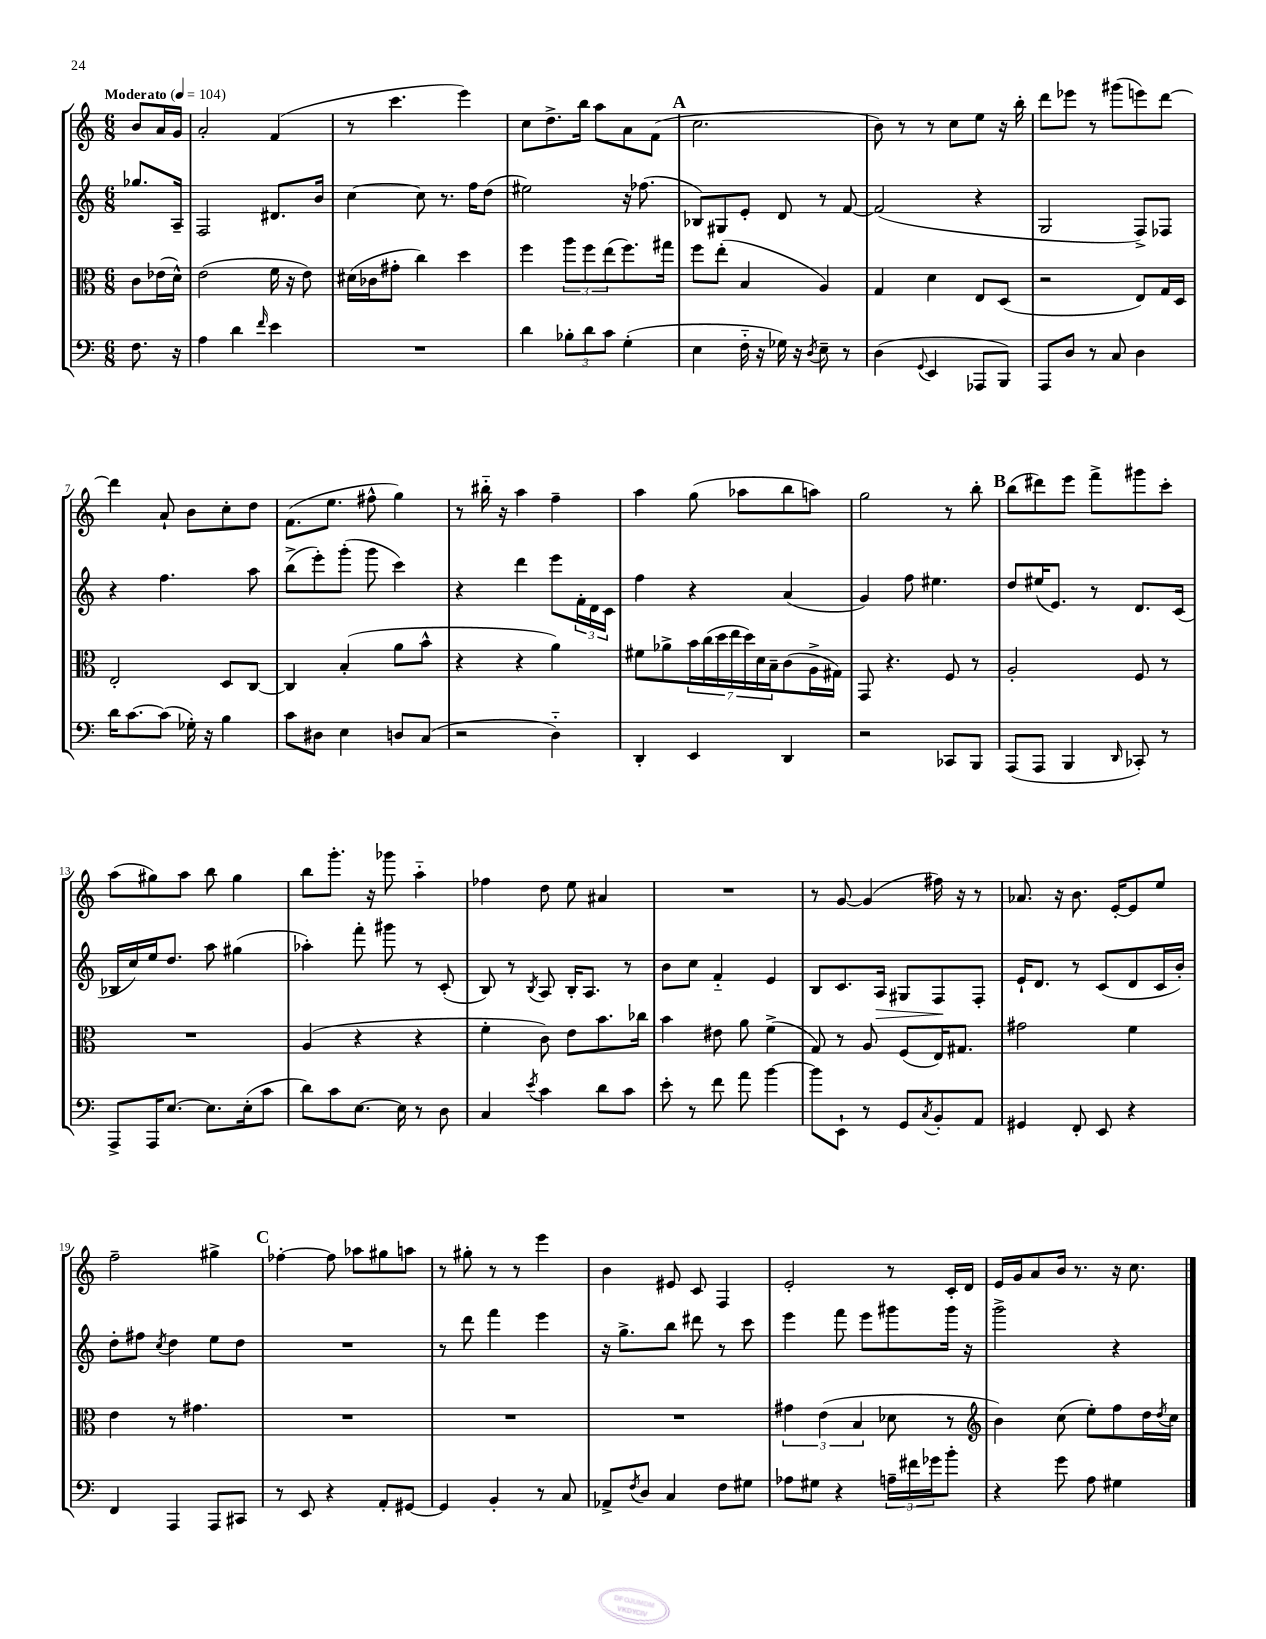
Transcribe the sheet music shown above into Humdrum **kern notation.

**kern	**kern	**kern	**kern
*staff4	*staff3	*staff2	*staff1
*clefF4	*clefC3	*clefG2	*clefG2
*k[]	*k[]	*k[]	*k[]
*M6/8	*M6/8	*M6/8	*M6/8
*MM104	*MM104	*MM104	*MM104
8.F	8c	8.gg-	8b
.	(16e-	.	16a
16r	16d^^)	16A~	16g
=	=	=	=
4A	(2e	2F	2a'
4d	.	.	.
16qqf	.	.	.
4e	16f	8.d#	(4f
.	16r	.	.
.	8e)	.	.
.	.	16b	.
=	=	=	=
2.r	(16d#	[4cc	8r
.	16c-	.	.
.	8g#'	.	4.ccc
.	4cc)	8cc]	.
.	.	8.r	.
.	4dd	.	4eee)
.	.	16ff	.
.	.	(8dd	.
=	=	=	=
4d	4ff	2ee#)	8cc
.	.	.	8.dd^
12B-'	12aa	.	.
.	.	.	16bb
12d	12ff	.	.
.	.	.	8aa
12c	(12ee	.	.
(4G'	8.ff)	16r	8a
.	.	(8.ff-	.
.	.	.	(8f
.	16gg#	.	.
=	=	=	=
4E	8ff	8B-)	2.cc
.	(8ee'	8G#	.
16F'~	4B	8e'	.
16r	.	.	.
16G-)	.	8d	.
16r	.	.	.
8qD	.	.	.
8E~	4A)	8r	.
8r	.	[8f	.
=	=	=	=
(4D	4G	(2f]	8b)
.	.	.	8r
8qqGG	.	.	.
4EE	4d	.	8r
.	.	.	8cc
8AAA-	8E	4r	8ee
8BBB)	(8D	.	16r
.	.	.	16bb'
=	=	=	=
8AAA	2r	2G	8ddd
8D	.	.	8eee-
8r	.	.	8r
8C	.	.	(8ggg#
4D	8E)	8F^)	8eee)
.	16G	8F-	[8ddd
.	16D	.	.
=	=	=	=
16d	2E'	4r	4ddd]
[8.c	.	.	.
(8c]	.	4.ff	8a`
16G-')	.	.	8b
16r	.	.	.
4B	8D	.	8cc'
.	[8C	8aa	8dd
=	=	=	=
8c	4C]	(8bb^	(8.f
8D#	.	8eee')	.
.	.	.	8.ee
4E	(4B'	(8ggg'	.
.	.	8ggg	8ff#^^
8D	8a	4ccc)	4gg)
(8C	8b^^	.	.
=	=	=	=
2r	4r	4r	8r
.	.	.	16bb#'~
.	.	.	16r
.	4r	4ddd	4aa
4D'~)	4a)	8eee	4ff~
.	.	24f'	.
.	.	24d	.
.	.	24c	.
=	=	=	=
4DD'	8f#	4ff	4aa
.	8a-^	.	.
4EE	28b	4r	(8gg
.	(28cc	.	.
.	28dd	.	.
.	28ee	.	.
.	.	.	8aa-
.	28dd)	.	.
.	28d	.	.
.	28B~	.	.
4DD	(8c	(4a	8bb
.	16A^	.	8aa)
.	16G#)	.	.
=	=	=	=
2r	8GG	4g)	2gg
.	4.r	.	.
.	.	8ff	.
.	.	4.ee#	.
8CC-	8F	.	8r
8BBB	8r	.	8bb'
=	=	=	=
(8AAA	2A'	8dd	(8bb
8AAA	.	(16ee#	8ddd#)
.	.	8.e)	.
4BBB	.	.	8eee
.	.	8r	8fff^
16qqDD	.	.	.
8CC-')	8F	8.d	8ggg#
8r	8r	.	8ccc'
.	.	(16c	.
=	=	=	=
8AAA^	2.r	16B-	(8aa
.	.	16cc)	.
16AAA	.	16ee	8gg#)
[8.E	.	8.dd	.
.	.	.	8aa
8.E]	.	8aa	8bb
.	.	(4gg#	4gg#
(16E'	.	.	.
8c	.	.	.
=	=	=	=
8d)	(4A	4aa-')	8bb
8c	.	.	8.ggg'
[8.E	4r	8fff'	.
.	.	.	16r
.	.	8ggg#	8ggg-
16E]	.	.	.
8r	4r	8r	4aa'~
8D	.	(8c'	.
=	=	=	=
4C	4f'	8B)	4ff-
.	.	8r	.
8qe	.	8qB	.
4c	8c)	8A	8dd
.	8e	16B'	8ee
.	.	8.A	.
8d	8.b	.	4a#
8c	.	8r	.
.	16cc-	.	.
=	=	=	=
8e'	4b	8b	2.r
8r	.	8cc	.
8f	8e#	4f'~	.
8a	8a	.	.
[4b	(4f^	4e	.
=	=	=	=
8b]	8G)	8B	8r
8EE`	8r	8.c	[8g
8r	8A	.	(4g]
.	.	16A	.
8GG	(8F	8G#	.
8qC	.	.	.
8BB'	16E)	8F	16ff#)
.	8.G#	.	16r
8AA	.	8F'	8r
=	=	=	=
4GG#	2g#	16e`	8.a-
.	.	8.d	.
.	.	.	16r
8FF'	.	8r	8.b
8EE	.	(8c	.
.	.	.	[16e'
4r	4f	8d	8e]
.	.	16c	8ee
.	.	16b')	.
=	=	=	=
4FF	4e	8dd'	2ff~
.	.	8ff#	.
.	.	8qcc	.
4AAA	8r	4dd	.
.	4.g#	.	.
8AAA	.	8ee	4gg#^
8CC#	.	8dd	.
=	=	=	=
8r	2.r	2.r	[4ff-'
8EE	.	.	.
4r	.	.	8ff-]
.	.	.	8aa-
8AA'	.	.	8gg#
[8GG#	.	.	8aa
=	=	=	=
4GG#]	2.r	8r	8r
.	.	8ddd	8gg#'
4BB'	.	4fff	8r
.	.	.	8r
8r	.	4eee	4eee
8C	.	.	.
=	=	=	=
8AA-^	2.r	16r	4b
.	.	8.gg^	.
8qF	.	.	.
8D	.	.	.
4C	.	8bb	8e#
.	.	8ddd#	8c
8F	.	8r	4F
8G#	.	8ccc	.
=	=	=	=
8A-	6g#	4eee	2e'
8G#	.	.	.
.	(6e	.	.
4r	.	8fff	.
.	6B	.	.
.	.	8eee	.
24A~	8d-	8ggg#	8r
24f#	.	.	.
24g-	.	.	.
8b'	8r	16ggg#	16c'
.	.	16r	16d
=	=	=	=
*	*clefG2	*	*
4r	4b)	2ggg^	16e
.	.	.	16g
.	.	.	8a
8g	(8cc	.	16b
.	.	.	8.r
8A	8ee')	.	.
4G#	8ff	4r	16r
.	.	.	8.cc
.	16dd	.	.
.	8qdd	.	.
.	16cc	.	.
==	==	==	==
*-	*-	*-	*-
